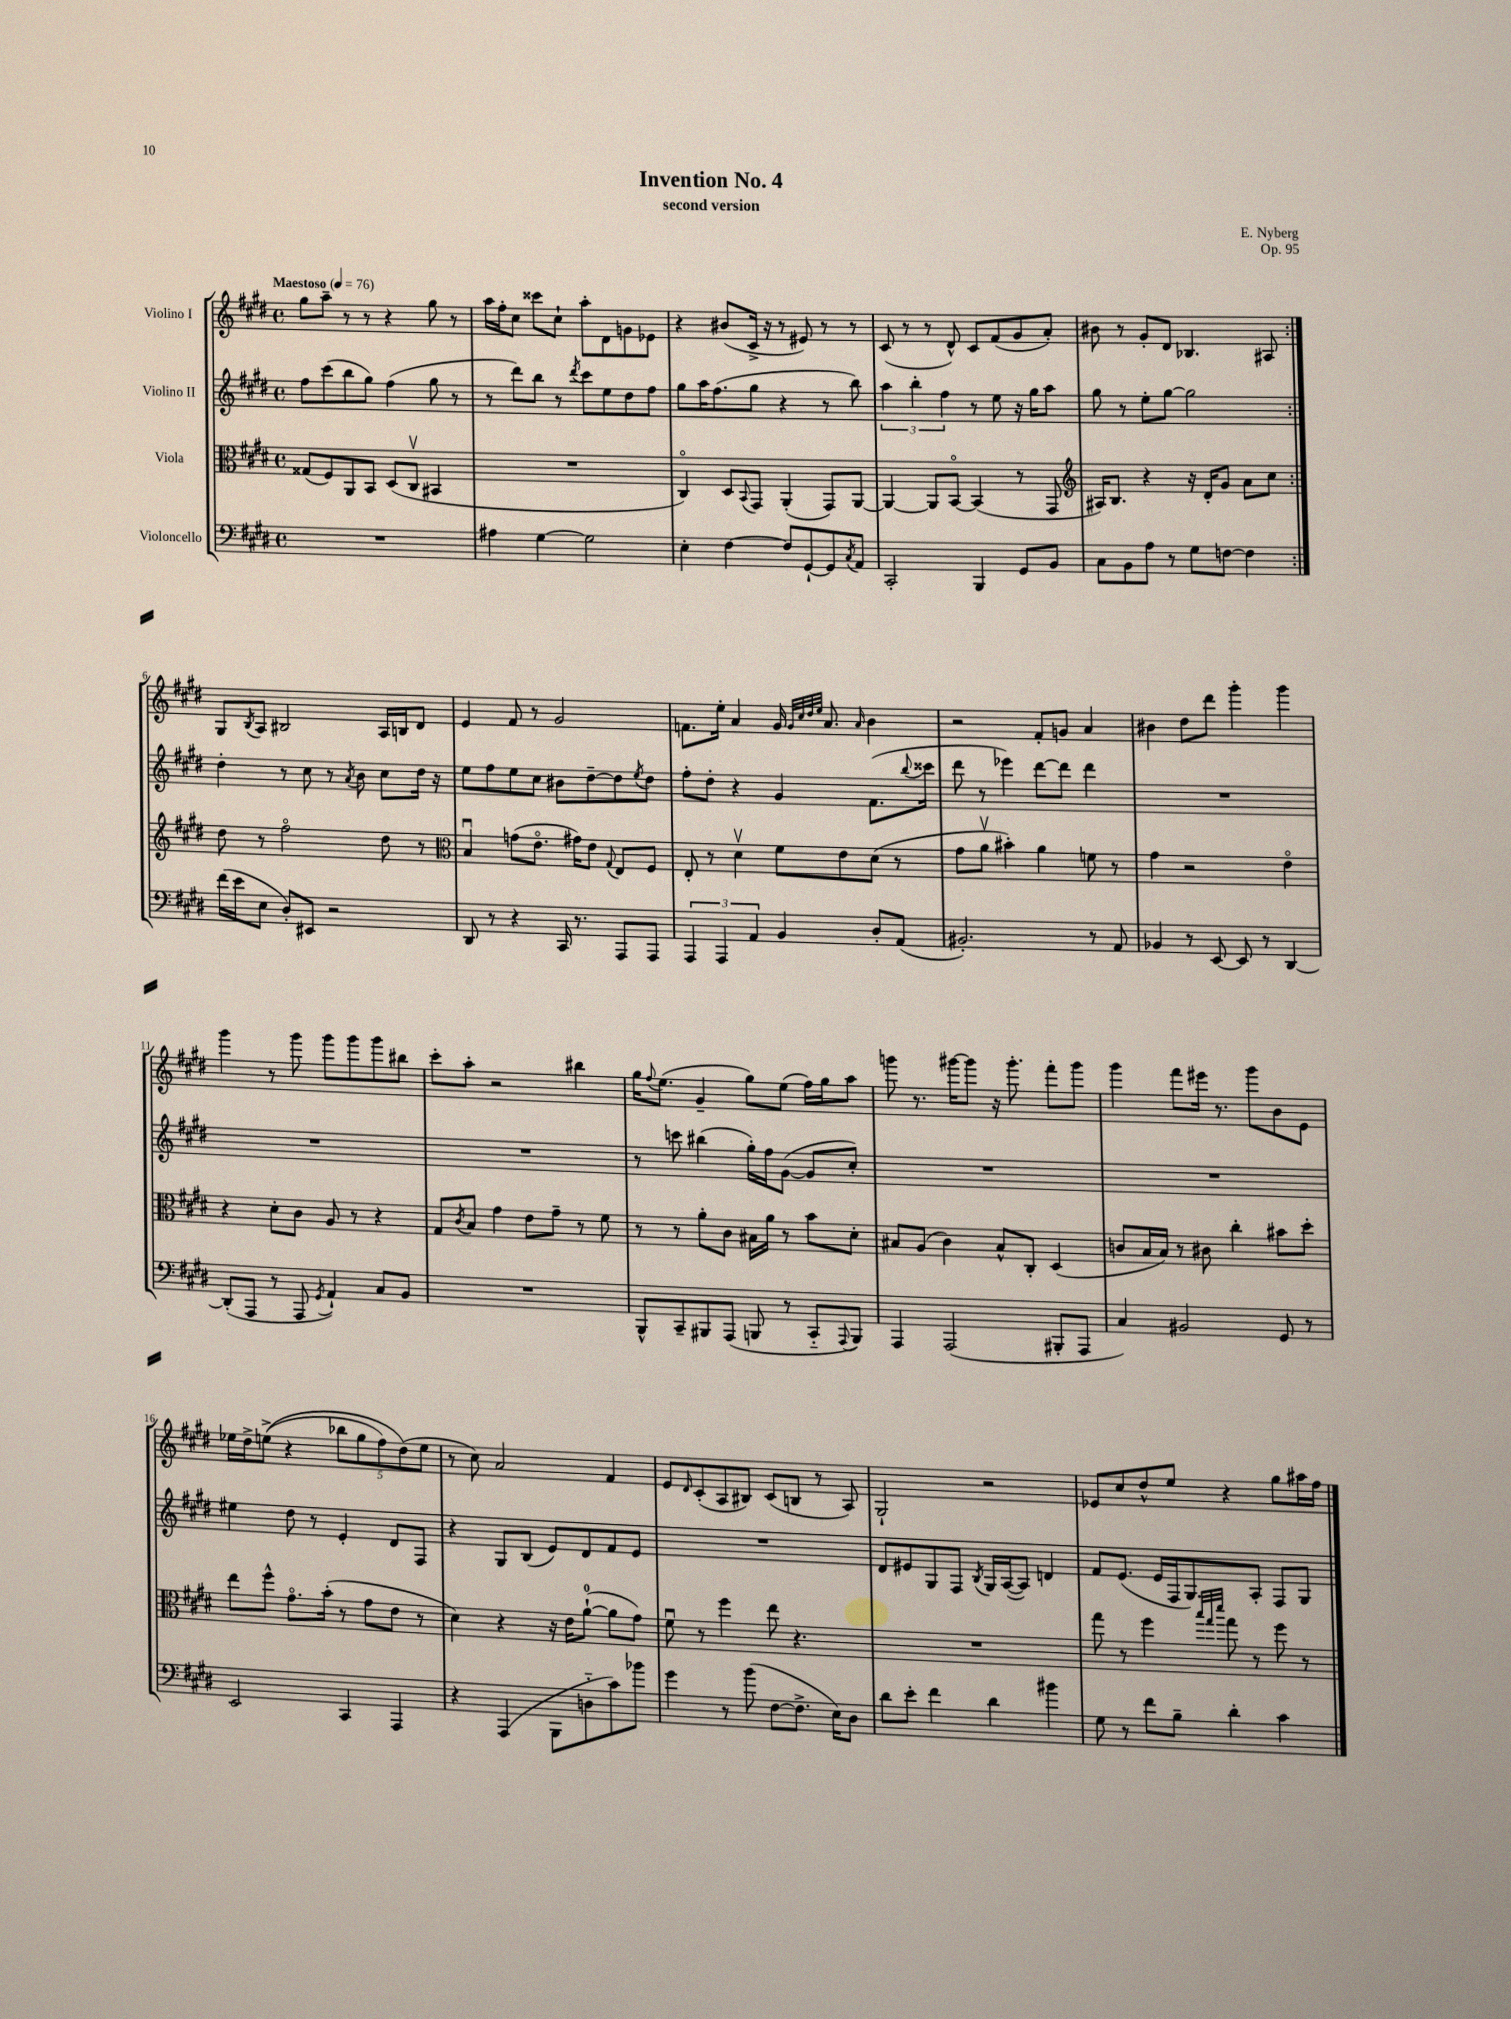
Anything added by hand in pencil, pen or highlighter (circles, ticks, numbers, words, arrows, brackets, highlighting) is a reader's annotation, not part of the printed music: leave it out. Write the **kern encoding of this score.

**kern	**kern	**kern	**kern
*part4	*part3	*part2	*part1
*staff4	*staff3	*staff2	*staff1
*I"Violoncello	*I"Viola	*I"Violino II	*I"Violino I
*clefF4	*clefC3	*clefG2	*clefG2
*k[f#c#g#d#]	*k[f#c#g#d#]	*k[f#c#g#d#]	*k[f#c#g#d#]
*M4/4	*M4/4	*M4/4	*M4/4
*met(c)	*met(c)	*met(c)	*met(c)
*MM76	*MM76	*MM76	*MM76
=1	=1	=1	=1
!	!	!	!LO:TX:a:B:t=Maestoso
1r	(8G##X/L	8ff#\L	8gg#\L
.	8F#/)	(8ccc#\	8aa~\J
.	8AA/	8bb\	8r
.	8BB/J	8gg#\J)	8r
.	(8D#/L	(4ff#\	4r
.	8C#v/J	.	.
.	4BB#X/	8gg#\	8gg#\
.	.	8r	8r
=2	=2	=2	=2
4A#X\	1r	8r	16aa\LL
.	.	.	16ff#'\J
.	.	8ddd#\L)	8cc#\J
[4G#\	.	8bb\J	8ccc##X\L
.	.	8r	8cc#`\J
.	.	8qddd#/	.
2G#\]	.	8ccc#\L	8aa'\L
.	.	8ee\	8d#\
.	.	8dd#\	8gn\
.	.	8ff#\J	8e-X\J
=3	=3	=3	=3
4E'\	4C#/)	8gg#\L	4r
.	.	16aa\K	.
.	.	(8.ff#\	.
[4F#\	8D#/L	.	(8b#X/L
.	8qqBB/	.	.
.	8GG#/J	8gg#\J	16c#^/Jk
.	.	.	16r
8F#/L]	(4AA'/	4r	8r
[8GG#`/	.	.	8e#X/)
8GG#/]	8GG#/L)	8r	8r
8qC#/	.	.	.
8AA/J	[8AA/J	8bb\)	8r
=4	=4	=4	=4
2CC#'/	4AA/_	6aa\	(8c#/
.	.	.	8r
.	.	6bb'\	.
.	8AA/L]	.	8r
.	.	6ff#\	.
.	[8BB/J	.	8d#^^/)
4BBB/	(4BB/]	8r	8c#/L
.	.	8ee\	(8f#/
8GG#/L	8r	16r	8g#/
.	.	16gg#\KL	.
8BB/J	8GG#/	8aa\J	8a'/J)
=5	=5	=5	=5
*	*clefG2	*	*
8C#\L	16A#X/KL)	8gg#\	8b#X\
.	8.B/J	.	.
8BB\	.	8r	8r
8A\J	4r	8ee'\L	8g#'/L
8r	.	[8gg#\J	8d#/J
8G#\L	16r	2gg#\]	4.B-X/
.	16d#'/KL	.	.
[8Fn\J	8g#/J	.	.
4F\]	8a\L	.	.
.	8cc#\J	.	8A#X/
!!LO:LB:g=z
=6:|!	=6:|!	=6:|!	=6:|!
(16f#\LL	8dd#\	4dd#'\	8G#/L
16e\J	.	.	.
.	.	.	8qB/
8E\J	8r	.	8A/J
8D#'/L)	2ff#\	8r	2B#X/
8EE#X/J	.	8cc#\	.
2r	.	8r	.
.	.	8qa/	.
.	.	8b\	.
.	8dd#\	8cc#\L	16A/LL
.	.	.	16Bn/J
.	8r	16dd#\Jk	8d#/J
.	.	16r	.
=7	=7	=7	=7
*	*clefC3	*	*
8DD#/	4Bu/	8ee\L	4e/
8r	.	8ff#\	.
4r	(8gn\L	8ee\	8f#/
.	8.e\J	8cc#\J	8r
16CC#/	.	8b#X\L	2g#/
8.r	16g#X\KL)	.	.
.	8e\J	[8dd#~\	.
.	8qqG#/	.	.
8AAA/L	8E/L	8dd#\]	.
.	.	8qee/	.
8AAA/J	8F#/J	8dd#\J	.
=8	=8	=8	=8
6AAA/	8E'/	8ff#'\L	8.fn\L
.	8r	8dd#'\J	.
6AAA/	.	.	.
.	.	.	16ee'\Jk
.	4d#v\	4r	4a/
6AA/	.	.	.
4BB/	8f#\L	4g#/	16g#/
.	.	.	32qqg#/LLL
.	.	.	32qqcc#/
.	.	.	32qqdd#/
.	.	.	32qqee/JJJ
.	.	.	8.a/
.	8e\	.	.
.	.	.	16qqa/
8D#'/L	(8d#\J	(8.f#\L	4b\
(8AA/J	8r	.	.
.	.	8qqbb/	.
.	.	16ccc##X\Jk	.
=9	=9	=9	=9
2.BB#X'/)	8g#\L	8ddd#\	2r
.	8av\J	8r	.
.	4b#X'\)	4eee-X\)	.
.	4a\	[8ddd#\L	8f#'/L
.	.	8ddd#\J]	8gn/J
8r	8fn\	4ddd#\	4a/
8AA/	8r	.	.
=10	=10	=10	=10
4BB-X/	4g#\	1r	4b#X\
8r	2r	.	8dd#\L
[8EE/	.	.	8ddd#\J
8EE/]	.	.	4ggg#'\
8r	.	.	.
[4DD#/	4e\	.	4ggg#\
!!LO:LB:g=z
=11	=11	=11	=11
(8DD#'/L]	4r	1r	4ggg#\
8AAA/J	.	.	.
8r	8d#'\L	.	8r
8AAA/	8c#\J	.	8ggg#\
8qGG#/	.	.	.
4AA`/)	8A/	.	8ggg#\L
.	8r	.	8ggg#\
8C#/L	4r	.	8ggg#\
8BB/J	.	.	8bb#X\J
=12	=12	=12	=12
1r	8G#/L	1r	8ccc#'\L
.	8qc#/	.	.
.	8B/J	.	8aa'\J
.	4g#\	.	2r
.	8e\L	.	.
.	8g#~\J	.	.
.	8r	.	4bb#X\
.	8f#\	.	.
=13	=13	=13	=13
8BBB^^/L	8r	8r	16gg#\KL
.	.	.	8qqff#/
.	.	.	(8.ee\J
8CC#~/	8r	8cccn\	.
8BBB#X/	8a'\L	(4bb#X\	4g#~/
(8AAA/J	8c#\J	.	.
8BBBn/	16B#X\LL	16gg#'\LL)	8gg#\L)
.	16a\JJ	16ff#\J	.
8r	8r	([8g#\J	(8ee\J
8CC#/L	8b\L	8g#/L]	16ff#\LL)
.	.	.	16gg#\J
8qqAAA/	.	.	.
8BBB/J)	8d#'\J	8cc#'/J)	8aa\J
=14	=14	=14	=14
4AAA/	8B#X/L	1r	8gggn\
.	(8A/J	.	8.r
(2AAA/	4c#\)	.	.
.	.	.	[16ggg#X\KL
.	.	.	8ggg#\J]
.	8B#^^/L	.	16r
.	.	.	8.ggg#'\
.	8C#'/J	.	.
8BBB#X'/L	(4D#/	.	8fff#'\L
8AAA/J	.	.	8ggg#\J
=15	=15	=15	=15
4C#/)	8cn/L	1r	4ggg#\
.	16B/L	.	.
.	16B/JJ)	.	.
2BB#X/	8r	.	8fff#\L
.	8c#X\	.	16eee#X\Jk
.	.	.	8.r
.	4cc#'\	.	.
.	.	.	8ggg#\L
8GG#/	8b#X\L	.	8b\
8r	8dd#'\J	.	8e\J
!!LO:LB:g=z
=16	=16	=16	=16
2EE/	8ee\L	4ee#X\	16ee-X\LL
.	.	.	16dd#^\J
.	8ff#^^\J	.	((8een^\J
.	8.g#\L	8dd#\	4r
.	.	8r	.
.	(16b'\Jk	.	.
4CC#/	8r	4e'/	10bb-X\L
.	.	.	10gg#\
.	8g#\L	.	.
.	.	.	10ff#\)
4AAA/	8e\J	8d#/L	.
.	.	.	(10dd#\)
.	8r	8F#/J	.
.	.	.	10ee\J
=17	=17	=17	=17
4r	4d#\)	4r	8r
.	.	.	8cc#\)
(4AAA/	4r	8G#/L	2a/
.	.	(8B/J	.
8BBB\L	16r	8e/L)	.
.	16e\KL	.	.
8Dn\	([8a`\J	8d#/	.
8c#\)	8a\L]	8f#/	4f#/
8b-X\J	8g#\J)	8e/J	.
=18	=18	=18	=18
4g#\	8f#u\	1r	8e/L
.	.	.	16qqd#/
.	8r	.	(8c#'/
8r	4ff#\	.	8A/
(8b\	.	.	8B#X/J)
[8F#\L	8ee\	.	(8c#/L
8.F#^\J]	4.r	.	8Bn/J
.	.	.	8r
16E\KL)	.	.	.
8D#\J	.	.	8A/)
=19	=19	=19	=19
8d#\L	1r	8d#/L	2G#`/
8e'\J	.	8e#X/	.
4f#\	.	8G#/	.
.	.	8F#/J	.
.	.	8qB/	.
4d#\	.	16G#/LL	2r
.	.	([16A/J	.
.	.	8A/J])	.
4b#X\	.	4dn/	.
=20	=20	=20	=20
8G#\	8gg#\	8f#/L	8e-X/L
8r	8r	(8.e/J	8cc#/
8f#\L	4ff#\	.	8dd#^^/
.	.	16e/LL	.
8B~\J	.	16F#/J	8ee/J
.	.	8.G#/)	.
.	32qqbb/LLL	.	.
.	32qqgg#/	.	.
.	32qqddd#/JJJ	.	.
4d#'\	8gg#\	.	4r
.	8r	8A'/J	.
4c#\	8ff#\	8F#/L	8gg#\L
.	8r	8G#/J	16aa#X\L
.	.	.	16ff#\JJ
==	==	==	==
*-	*-	*-	*-
